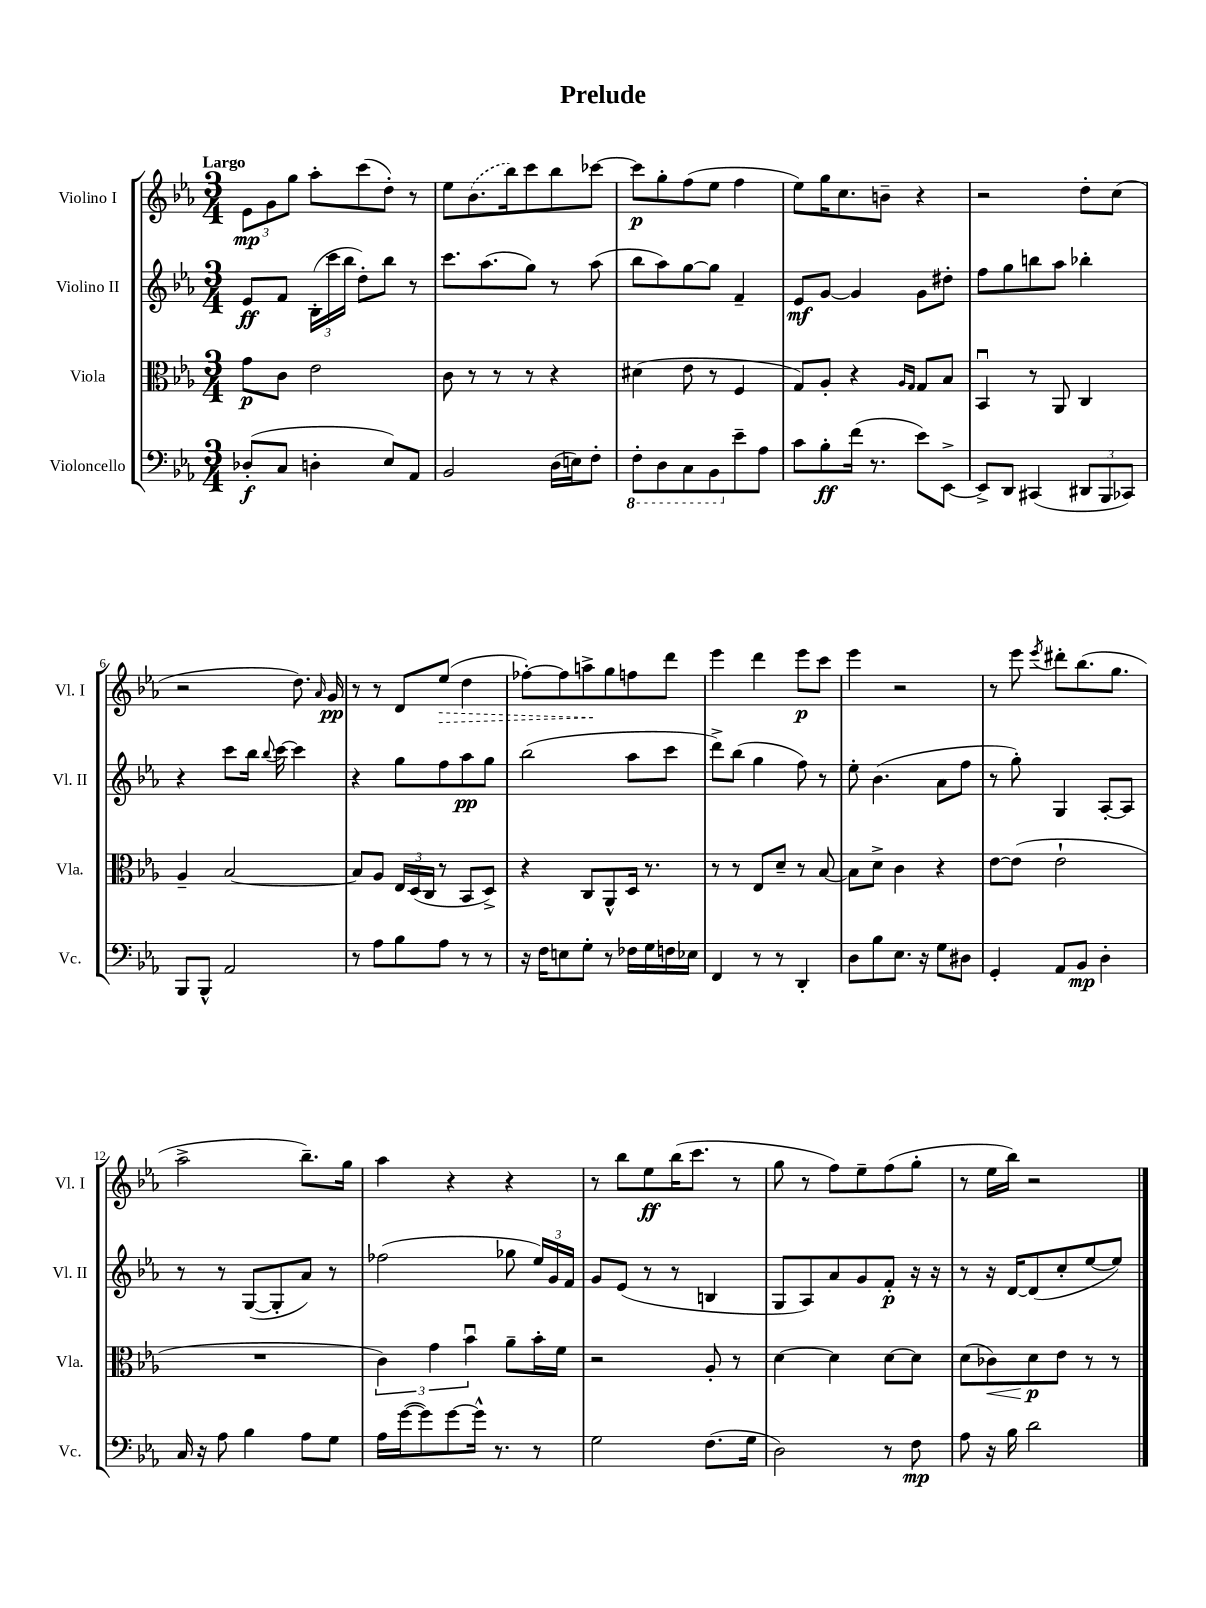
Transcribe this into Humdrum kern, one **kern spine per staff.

**kern	**dynam	**kern	**dynam	**kern	**dynam	**kern	**dynam
*part4	*part4	*part3	*part3	*part2	*part2	*part1	*part1
*staff4	*staff4	*staff3	*staff3	*staff2	*staff2	*staff1	*staff1
*I"Violoncello	*	*I"Viola	*	*I"Violino II	*	*I"Violino I	*
*I'Vc.	*	*I'Vla.	*	*I'Vl. II	*	*I'Vl. I	*
*clefF4	*	*clefC3	*	*clefG2	*	*clefG2	*
*k[b-e-a-]	*	*k[b-e-a-]	*	*k[b-e-a-]	*	*k[b-e-a-]	*
*M3/4	*	*M3/4	*	*M3/4	*	*M3/4	*
=1	=1	=1	=1	=1	=1	=1	=1
!	!	!	!	!	!	!LO:TX:a:B:t=Largo	!
(8D-X'/L	f	8g\L	p	8e-/L	ff	12e-\L	mp
.	.	.	.	.	.	12g\	.
8C/J	.	8c\J	.	8f/J	.	.	.
.	.	.	.	.	.	12gg\J	.
4Dn'\	.	2e-\	.	(24B-'\LL	.	8aa-'\L	.
.	.	.	.	24ccc\	.	.	.
.	.	.	.	24bb-\JJ	.	.	.
.	.	.	.	8dd'\L)	.	(8ccc\	.
8E-/L)	.	.	.	8bb-\J	.	8dd'\J)	.
8AA-/J	.	.	.	8r	.	8r	.
=2	=2	=2	=2	=2	=2	=2	=2
2BB-/	.	8c\	.	8.ccc\L	.	8ee-\L	.
.	.	8r	.	.	.	(8.b-\	.
.	.	.	.	(8.aa-\	.	.	.
.	.	8r	.	.	.	.	.
.	.	.	.	.	.	16bb-\k)	.
.	.	8r	.	8gg\J)	.	8ccc\	.
(16D\LL	.	4r	.	8r	.	8bb-\	.
16En\J)	.	.	.	.	.	.	.
8F'\J	.	.	.	(8aa-\	.	[8ccc-X\J	.
=3	=3	=3	=3	=3	=3	=3	=3
*8ba	*	*	*	*	*	*	*
8FF'\L	.	(4d#X\	.	8bb-\L	.	8ccc-\L]	p
8DD\	.	.	.	8aa-\)	.	8gg'\	.
8CC\	.	8e-\	.	[8gg\	.	(8ff\	.
8BBB-\	.	8r	.	8gg\J]	.	8ee-\J	.
*X8ba	*	*	*	*	*	*	*
8e-~\	.	4F/	.	4f~/	.	4ff\	.
8A-\J	.	.	.	.	.	.	.
=4	=4	=4	=4	=4	=4	=4	=4
8c\L	.	8G/L)	.	8e-/L	mf	8ee-\L)	.
8B-'\	ff	8A-'/J	.	[8g/J	.	16gg\K	.
.	.	.	.	.	.	8.cc\	.
(16f\Jk	.	4r	.	4g/]	.	.	.
8.r	.	.	.	.	.	.	.
.	.	.	.	.	.	8bn~\J	.
.	.	16qqA-/LL	.	.	.	.	.
.	.	16qqG/JJ	.	.	.	.	.
8e-\L)	.	8G/L	.	8g\L	.	4r	.
[8EE-^\J	.	8B-/J	.	8dd#X'\J	.	.	.
=5	=5	=5	=5	=5	=5	=5	=5
8EE-^/L]	.	4BB-u/	.	8ff\L	.	2r	.
8DD/J	.	.	.	8gg\	.	.	.
(4CC#X/	.	8r	.	8bbn\	.	.	.
.	.	8AA-/	.	8aa-\J	.	.	.
12DD#X/L	.	4C/	.	4bb-X'\	.	8dd'\L	.
12BBB-/	.	.	.	.	.	.	.
.	.	.	.	.	.	(8cc\J	.
12CC-X/J)	.	.	.	.	.	.	.
!!LO:LB:g=z
=6	=6	=6	=6	=6	=6	=6	=6
8BBB-/L	.	4A-~/	.	4r	.	2r	.
8BBB-^^/J	.	.	.	.	.	.	.
2AA-/	.	[2B-/	.	8ccc\L	.	.	.
.	.	.	.	16bb-\Jk	.	.	.
.	.	.	.	8qqbb-/	.	.	.
.	.	.	.	[16ccc\	.	.	.
.	.	.	.	4ccc\]	.	8.dd\)	.
.	.	.	.	.	.	16qqa-/	.
.	.	.	.	.	.	16g/	pp
=7	=7	=7	=7	=7	=7	=7	=7
8r	.	8B-/L]	.	4r	.	8r	.
8A-\L	.	8A-/J	.	.	.	8r	.
8B-\	.	24E-/LL	.	8gg\L	.	8d/L	.
.	.	(24D/	.	.	.	.	.
.	.	24C/JJ	.	.	.	.	.
!	!	!	!	!	!	!	!LO:HP:b
8A-\J	.	8r	.	8ff\	.	(8ee-/J	>
8r	.	8BB-/L	.	8aa-\	pp	4dd\	.
8r	.	8D^/J)	.	8gg\J	.	.	.
=8	=8	=8	=8	=8	=8	=8	=8
16r	.	4r	.	(2bb-\	.	[8ff-X'\L)	.
16F\KL	.	.	.	.	.	.	.
8En\	.	.	.	.	.	8ff-\]	.
8G'\J	.	8C/L	.	.	.	8aan^\	.
8r	.	8AA-^^/	.	.	.	8gg\	]
16F-X\LL	.	16D/Jk	.	8aa-\L	.	8ffn\	.
16G\	.	8.r	.	.	.	.	.
16Fn\	.	.	.	8ccc\J	.	8ddd\J	.
16E-X\JJ	.	.	.	.	.	.	.
=9	=9	=9	=9	=9	=9	=9	=9
4FF/	.	8r	.	8ddd^\L)	.	4eee-\	.
.	.	8r	.	(8bb-\J	.	.	.
8r	.	8E-/L	.	4gg\	.	4ddd\	.
8r	.	8d~/J	.	.	.	.	.
4DD'/	.	8r	.	8ff\)	.	8eee-\L	p
.	.	[8B-/	.	8r	.	8ccc\J	.
=10	=10	=10	=10	=10	=10	=10	=10
8D\L	.	8B-\L]	.	8ee-'\	.	4eee-\	.
8B-\	.	8d^\J	.	(4.b-\	.	.	.
8.E-\J	.	4c\	.	.	.	2r	.
16r	.	.	.	.	.	.	.
8G\L	.	4r	.	8a-\L	.	.	.
8D#X\J	.	.	.	8ff\J	.	.	.
=11	=11	=11	=11	=11	=11	=11	=11
4GG'/	.	[8e-\L	.	8r	.	8r	.
.	.	(8e-\J]	.	8gg'\)	.	8eee-\	.
.	.	.	.	.	.	8qeee-/	.
8AA-/L	.	2e-`\	.	4G/	.	8ddd#X'\L	.
8BB-/J	mp	.	.	.	.	(8.bb-\	.
4D'\	.	.	.	[8A-'/L	.	.	.
.	.	.	.	.	.	8.gg\J	.
.	.	.	.	8A-/J]	.	.	.
!!LO:LB:g=z
=12	=12	=12	=12	=12	=12	=12	=12
16C/	.	2.r	.	8r	.	2aa-^\	.
16r	.	.	.	.	.	.	.
8A-\	.	.	.	8r	.	.	.
4B-\	.	.	.	([8G/L	.	.	.
.	.	.	.	8G'/]	.	.	.
8A-\L	.	.	.	8a-/J)	.	8.bb-~\L)	.
8G\J	.	.	.	8r	.	.	.
.	.	.	.	.	.	16gg\Jk	.
=13	=13	=13	=13	=13	=13	=13	=13
16A-\LL	.	6c\)	.	(2ff-X\	.	4aa-\	.
([16g\J	.	.	.	.	.	.	.
8g\])	.	.	.	.	.	.	.
.	.	6g\	.	.	.	.	.
[8g\	.	.	.	.	.	4r	.
.	.	6b-u\	.	.	.	.	.
16g^^\Jk]	.	.	.	.	.	.	.
8.r	.	.	.	.	.	.	.
.	.	8a-~\L	.	8gg-X\	.	4r	.
8r	.	16b-'\L	.	24ee-/LL)	.	.	.
.	.	.	.	24g/	.	.	.
.	.	16f\JJ	.	.	.	.	.
.	.	.	.	24f/JJ	.	.	.
=14	=14	=14	=14	=14	=14	=14	=14
2G\	.	2r	.	8g/L	.	8r	.
.	.	.	.	(8e-/J	.	8bb-\L	.
.	.	.	.	8r	.	8ee-\	ff
.	.	.	.	8r	.	(16bb-\K	.
.	.	.	.	.	.	8.ccc\J	.
(8.F\L	.	8A-'/	.	4Bn/	.	.	.
.	.	8r	.	.	.	8r	.
16G\Jk	.	.	.	.	.	.	.
=15	=15	=15	=15	=15	=15	=15	=15
2D\)	.	[4d\	.	8G/L	.	8gg\	.
.	.	.	.	8A-/)	.	8r	.
.	.	4d\]	.	8a-/	.	8ff\L)	.
.	.	.	.	8g/	.	8ee-~\	.
8r	.	[8d\L	.	8f'/J	p	(8ff\	.
8F\	mp	8d\J]	.	16r	.	8gg'\J	.
.	.	.	.	16r	.	.	.
=16	=16	=16	=16	=16	=16	=16	=16
8A-\	.	(8d\L	.	8r	.	8r	.
!	!	!	!LO:HP:b	!	!	!	!
16r	.	8c-X\)	<	16r	.	16ee-\LL	.
16B-\	.	.	.	[16d/KL	.	16bb-\JJ)	.
2d\	.	8d\	p	(8d/]	.	2r	.
.	.	8e-\J	[	8cc'/	.	.	.
.	.	8r	.	[8ee-/	.	.	.
.	.	8r	.	8ee-/J])	.	.	.
==	==	==	==	==	==	==	==
*-	*-	*-	*-	*-	*-	*-	*-
